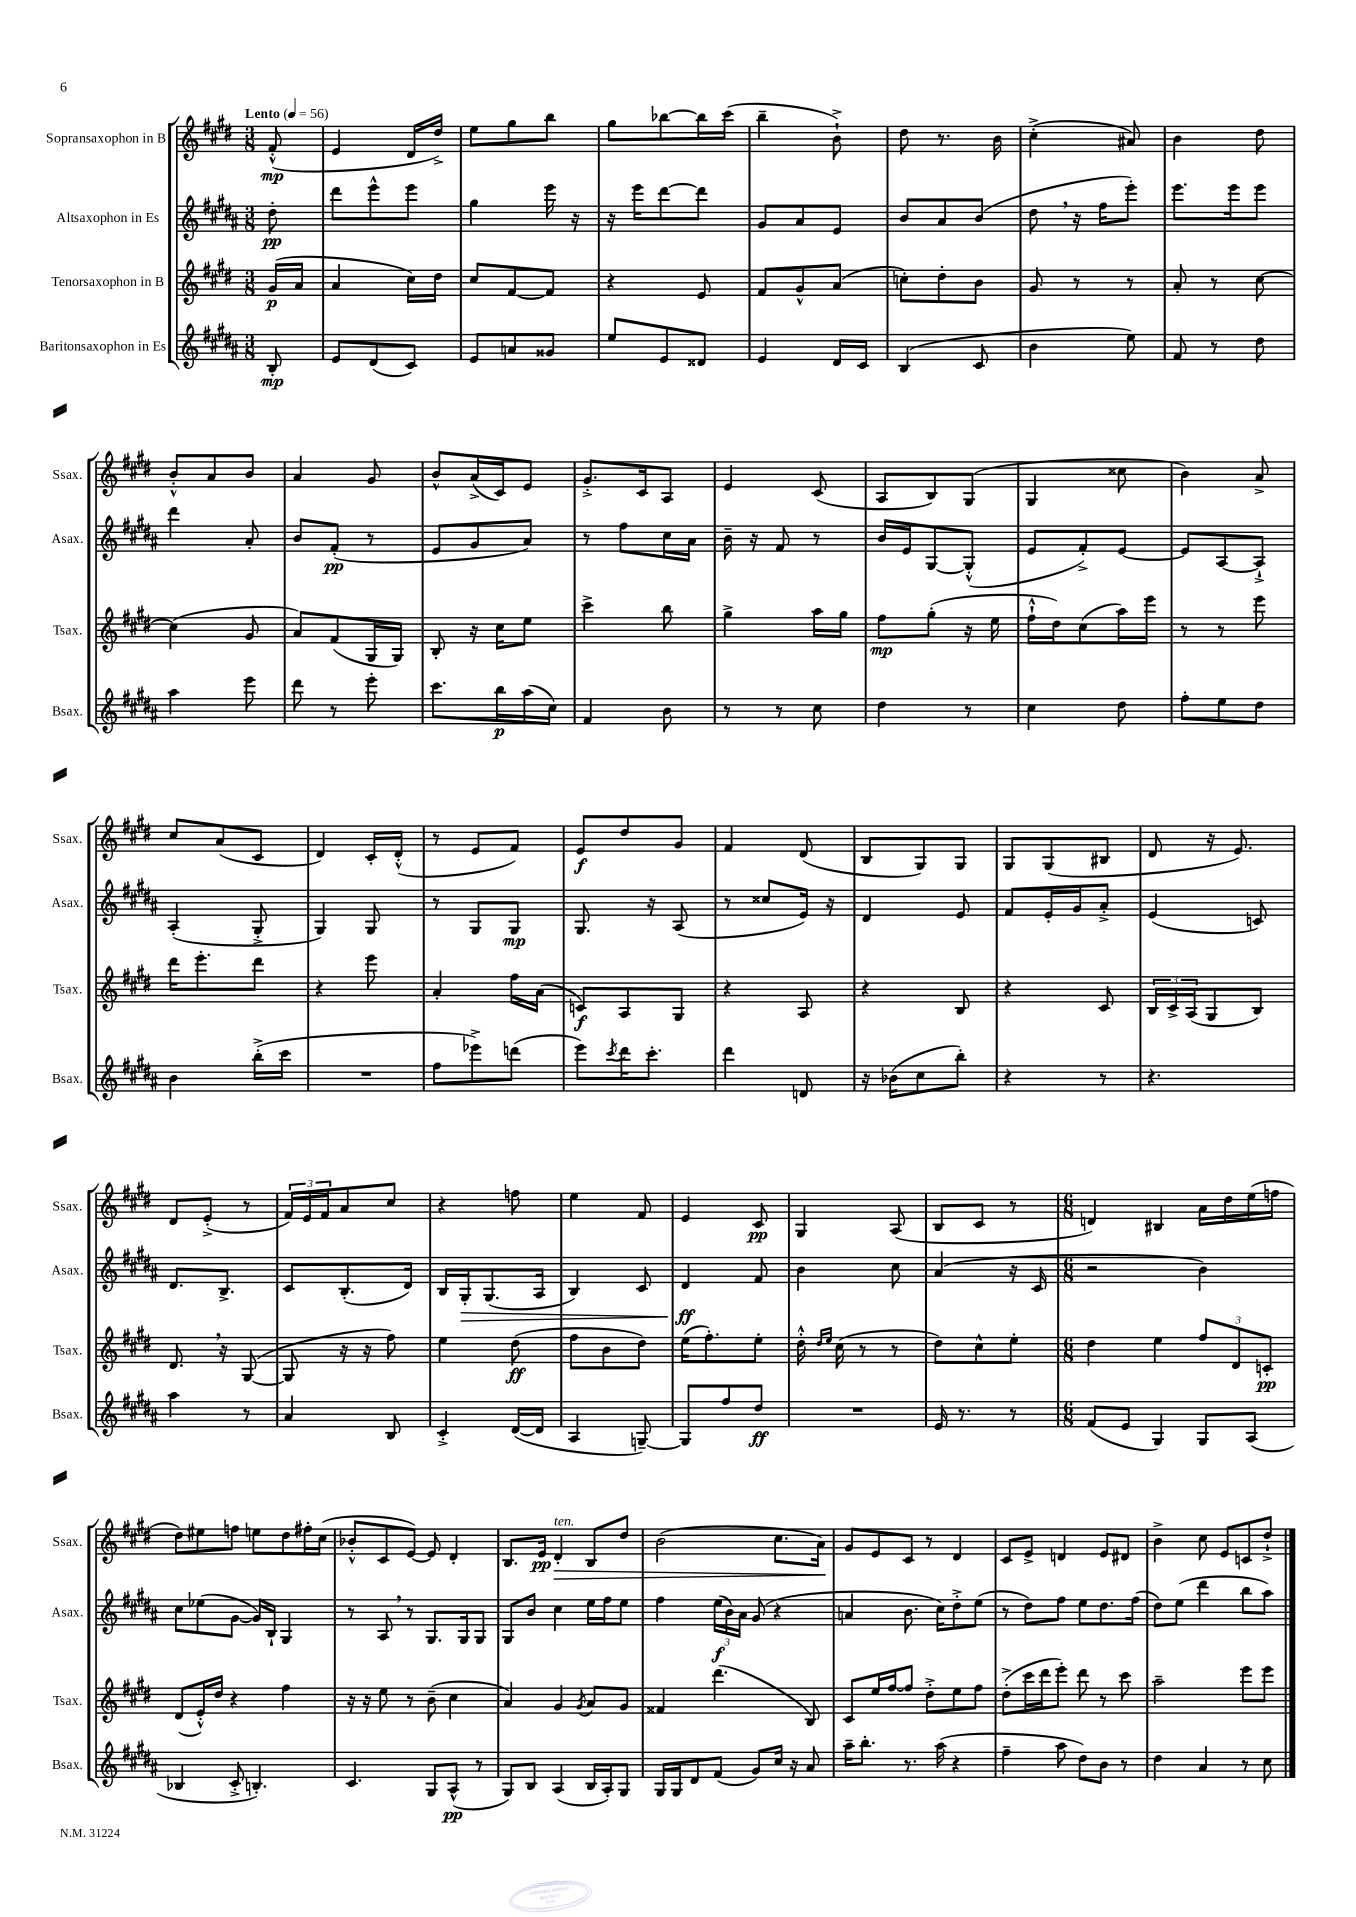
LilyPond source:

<<
\new StaffGroup <<
\new Staff = "s0" \with { instrumentName = "Sopransaxophon in B" shortInstrumentName = "Ssax." } {
    \clef treble \key e \major \numericTimeSignature \time 3/8 \partial 8 \tempo "Lento" 4 = 56
    fis'8-.-^\mp( |
    e'4 dis'16 dis''16->) |
    e''8 gis''8 b''8 |
    gis''8 bes''8~ bes''16 cis'''16( |
    b''4-- b'8-!->) |
    dis''8 r8. b'16 |
    cis''4-.->( ais'8) |
    b'4 dis''8 |
    b'8-.-^ a'8 b'8 |
    a'4 gis'8 |
    b'8-^ a'16->( cis'16) e'8 |
    gis'8.-.-> cis'16 a8 |
    e'4 cis'8( |
    a8 b8) gis8( |
    gis4 cisis''8 |
    b'4) a'8-> |
    cis''8 a'8( cis'8 |
    dis'4) cis'16-. dis'16-.-^( |
    r8 e'8 fis'8) |
    e'8\f dis''8 gis'8 |
    fis'4 dis'8( |
    b8 gis8) gis8 |
    gis8 gis8( bis8 |
    dis'8 r16 e'8.) |
    dis'8 e'8-.->( r8 |
    \tuplet 3/2 { fis'16) e'16 fis'16 } a'8 cis''8 |
    r4 f''8 |
    e''4 fis'8 |
    e'4 cis'8\pp |
    gis4 a8( |
    b8 cis'8 r8 |
    \numericTimeSignature \time 6/8 d'4) bis4 a'16 dis''16 e''16( f''16 |
    dis''8) eis''8 f''8 e''8 dis''8 fis''16-. cis''16( |
    bes'8-.-^ cis'8 e'8~) e'8 dis'4-. |
    b8. e'16\pp dis'4-.\>^\markup { \italic "ten." } b8 dis''8 |
    b'2( cis''8. a'16\!) |
    gis'8 e'8 cis'8 r8 dis'4 |
    cis'8 e'8-> d'4 e'8 dis'8 |
    b'4-> cis''8 e'8 c'8 dis''8-!-> \bar "|." |
}
\new Staff = "s1" \with { instrumentName = "Altsaxophon in Es" shortInstrumentName = "Asax." } {
    \clef treble \key b \major \numericTimeSignature \time 3/8 \partial 8
    dis''8-.\pp |
    dis'''8 e'''8-^ e'''8 |
    gis''4 e'''16 r16 |
    r16 e'''16 dis'''8~ dis'''8 |
    gis'8 ais'8 e'8 |
    b'8 ais'8 b'8( |
    dis''8 \breathe r16 fis''16 e'''8-.) |
    e'''8. e'''16 e'''8 |
    dis'''4 ais'8-. |
    b'8 fis'8-.\pp( r8 |
    e'8 gis'8 ais'8) |
    r8 fis''8 cis''16 ais'16 |
    b'16-- r16 fis'8 r8 |
    b'16 e'16 gis8~ gis8-.-^( |
    e'8 fis'8-.->) e'8~ |
    e'8 ais8~ ais8-!-> |
    ais4-.( gis8-.-> |
    gis4) gis8 |
    r8 gis8 gis8\mp |
    gis8. r16 ais8( |
    r8 cisis''8 e'16) r16 |
    dis'4 e'8 |
    fis'8 e'16-. gis'16 ais'8-.-> |
    e'4( c'8) |
    dis'8. b8.-> |
    cis'8 b8.-.( dis'16) |
    b16 gis16-.\> gis8.( ais16 |
    b4) cis'8 |
    dis'4\ff\! fis'8 |
    b'4 cis''8 |
    ais'4( r16 cis'16 |
    \numericTimeSignature \time 6/8 r2 b'4) |
    cis''8 ees''8( gis'8~ gis'16) b16-! gis4 |
    r8 ais8 \breathe r8 gis8. gis16 gis8 |
    gis8 b'8 cis''4 e''16 fis''16 e''8 |
    fis''4 \tuplet 3/2 { e''16\f( b'16) ais'16 } gis'8( r4 |
    a'4 b'8. cis''16) dis''8-.-> e''8( |
    r8 dis''8) fis''8 e''8 dis''8. fis''16( |
    dis''8) e''8( dis'''4 b''8 ais''8) \bar "|." |
}
\new Staff = "s2" \with { instrumentName = "Tenorsaxophon in B" shortInstrumentName = "Tsax." } {
    \clef treble \key e \major \numericTimeSignature \time 3/8 \partial 8
    gis'16\p( a'16 |
    a'4 cis''16) dis''16 |
    cis''8 fis'8~ fis'8 |
    r4 e'8 |
    fis'8 gis'8-^ a'8( |
    c''8-.) dis''8-. b'8 |
    gis'8 r8 r8 |
    a'8-. r8 cis''8~ |
    cis''4( gis'8 |
    a'8) fis'8( gis16 gis16) |
    b8-. r16 cis''16 e''8 |
    cis'''4-> b''8 |
    gis''4-> a''16 gis''16 |
    fis''8\mp gis''8-.( r16 e''16 |
    fis''16-!-^ dis''16) cis''8( a''16) e'''16 |
    r8 r8 e'''8 |
    dis'''16 e'''8.-. dis'''8 |
    r4 e'''8 |
    a'4-. fis''16 a'16( |
    c'8\f) a8 gis8 |
    r4 a8 |
    r4 b8 |
    r4 cis'8 |
    \tuplet 3/2 { b16 cis'16-> a16( } gis8 b8) |
    dis'8. \breathe r16 gis8~( |
    gis8 r16 r16 fis''8) |
    e''4 dis''8\ff( |
    fis''8 b'8 dis''8) |
    e''16( fis''8.-.) e''8-. |
    dis''16-.-^ \grace { dis''16 e''16 } cis''16( r8 r8 |
    dis''8) cis''8-^ e''8-. |
    \numericTimeSignature \time 6/8 dis''4 e''4 \tuplet 3/2 { fis''8 dis'8 c'8-.\pp } |
    dis'8( e'16-.-^) dis''16 r4 fis''4 |
    r16 r16 e''8 r8 b'8--( cis''4 |
    a'4) gis'4 \acciaccatura { gis'8 } a'8 gis'8 |
    fisis'4 dis'''4.( b8) |
    cis'8 e''16 fis''16~ fis''8 dis''8-.-> e''8 fis''8 |
    dis''8-.->( cis'''16 dis'''16 e'''8-.) dis'''8 r8 cis'''8 |
    a''2-- e'''8 e'''8 \bar "|." |
}
\new Staff = "s3" \with { instrumentName = "Baritonsaxophon in Es" shortInstrumentName = "Bsax." } {
    \clef treble \key b \major \numericTimeSignature \time 3/8 \partial 8
    b8-.\mp |
    e'8 dis'8( cis'8) |
    e'8 a'8 gisis'8 |
    e''8 e'8 disis'8 |
    e'4 dis'16 cis'16 |
    b4( cis'8 |
    b'4 e''8) |
    fis'8 r8 dis''8 |
    ais''4 e'''8 |
    dis'''8 r8 e'''8-. |
    cis'''8. b''16\p ais''16( cis''16) |
    fis'4 b'8 |
    r8 r8 cis''8 |
    dis''4 r8 |
    cis''4 dis''8 |
    fis''8-. e''8 dis''8 |
    b'4 b''16-.->( cis'''16 |
    R4. |
    fis''8 ees'''8->) d'''8( |
    e'''8) \acciaccatura { cis'''8 } dis'''16 cis'''8.-. |
    dis'''4 d'8 |
    r16 bes'16( cis''8 b''8-.) |
    r4 r8 |
    r4. |
    ais''4 r8 |
    ais'4 b8 |
    cis'4-.-> dis'16~( dis'16 |
    ais4 g8~--) |
    g8 fis''8 dis''8\ff |
    R4. |
    e'16 r8. r8 |
    \numericTimeSignature \time 6/8 fis'8( e'8 gis4) gis8 ais8( |
    bes4 cis'8-.-> b4.-.) |
    cis'4. gis8 ais8-^\pp( r8 |
    gis8) b8 ais4( b16 ais16-.) gis8 |
    gis16 gis16 dis'8 fis'8( gis'8) cis''16 r16 ais'8 |
    ais''16-- b''8.-. r8. ais''16( r4 |
    fis''4-- ais''8 dis''8) b'8 r8 |
    dis''4 ais'4 r8 cis''8 \bar "|." |
}
>>
>>
\layout { \context { \Score \remove "Bar_number_engraver" } }
